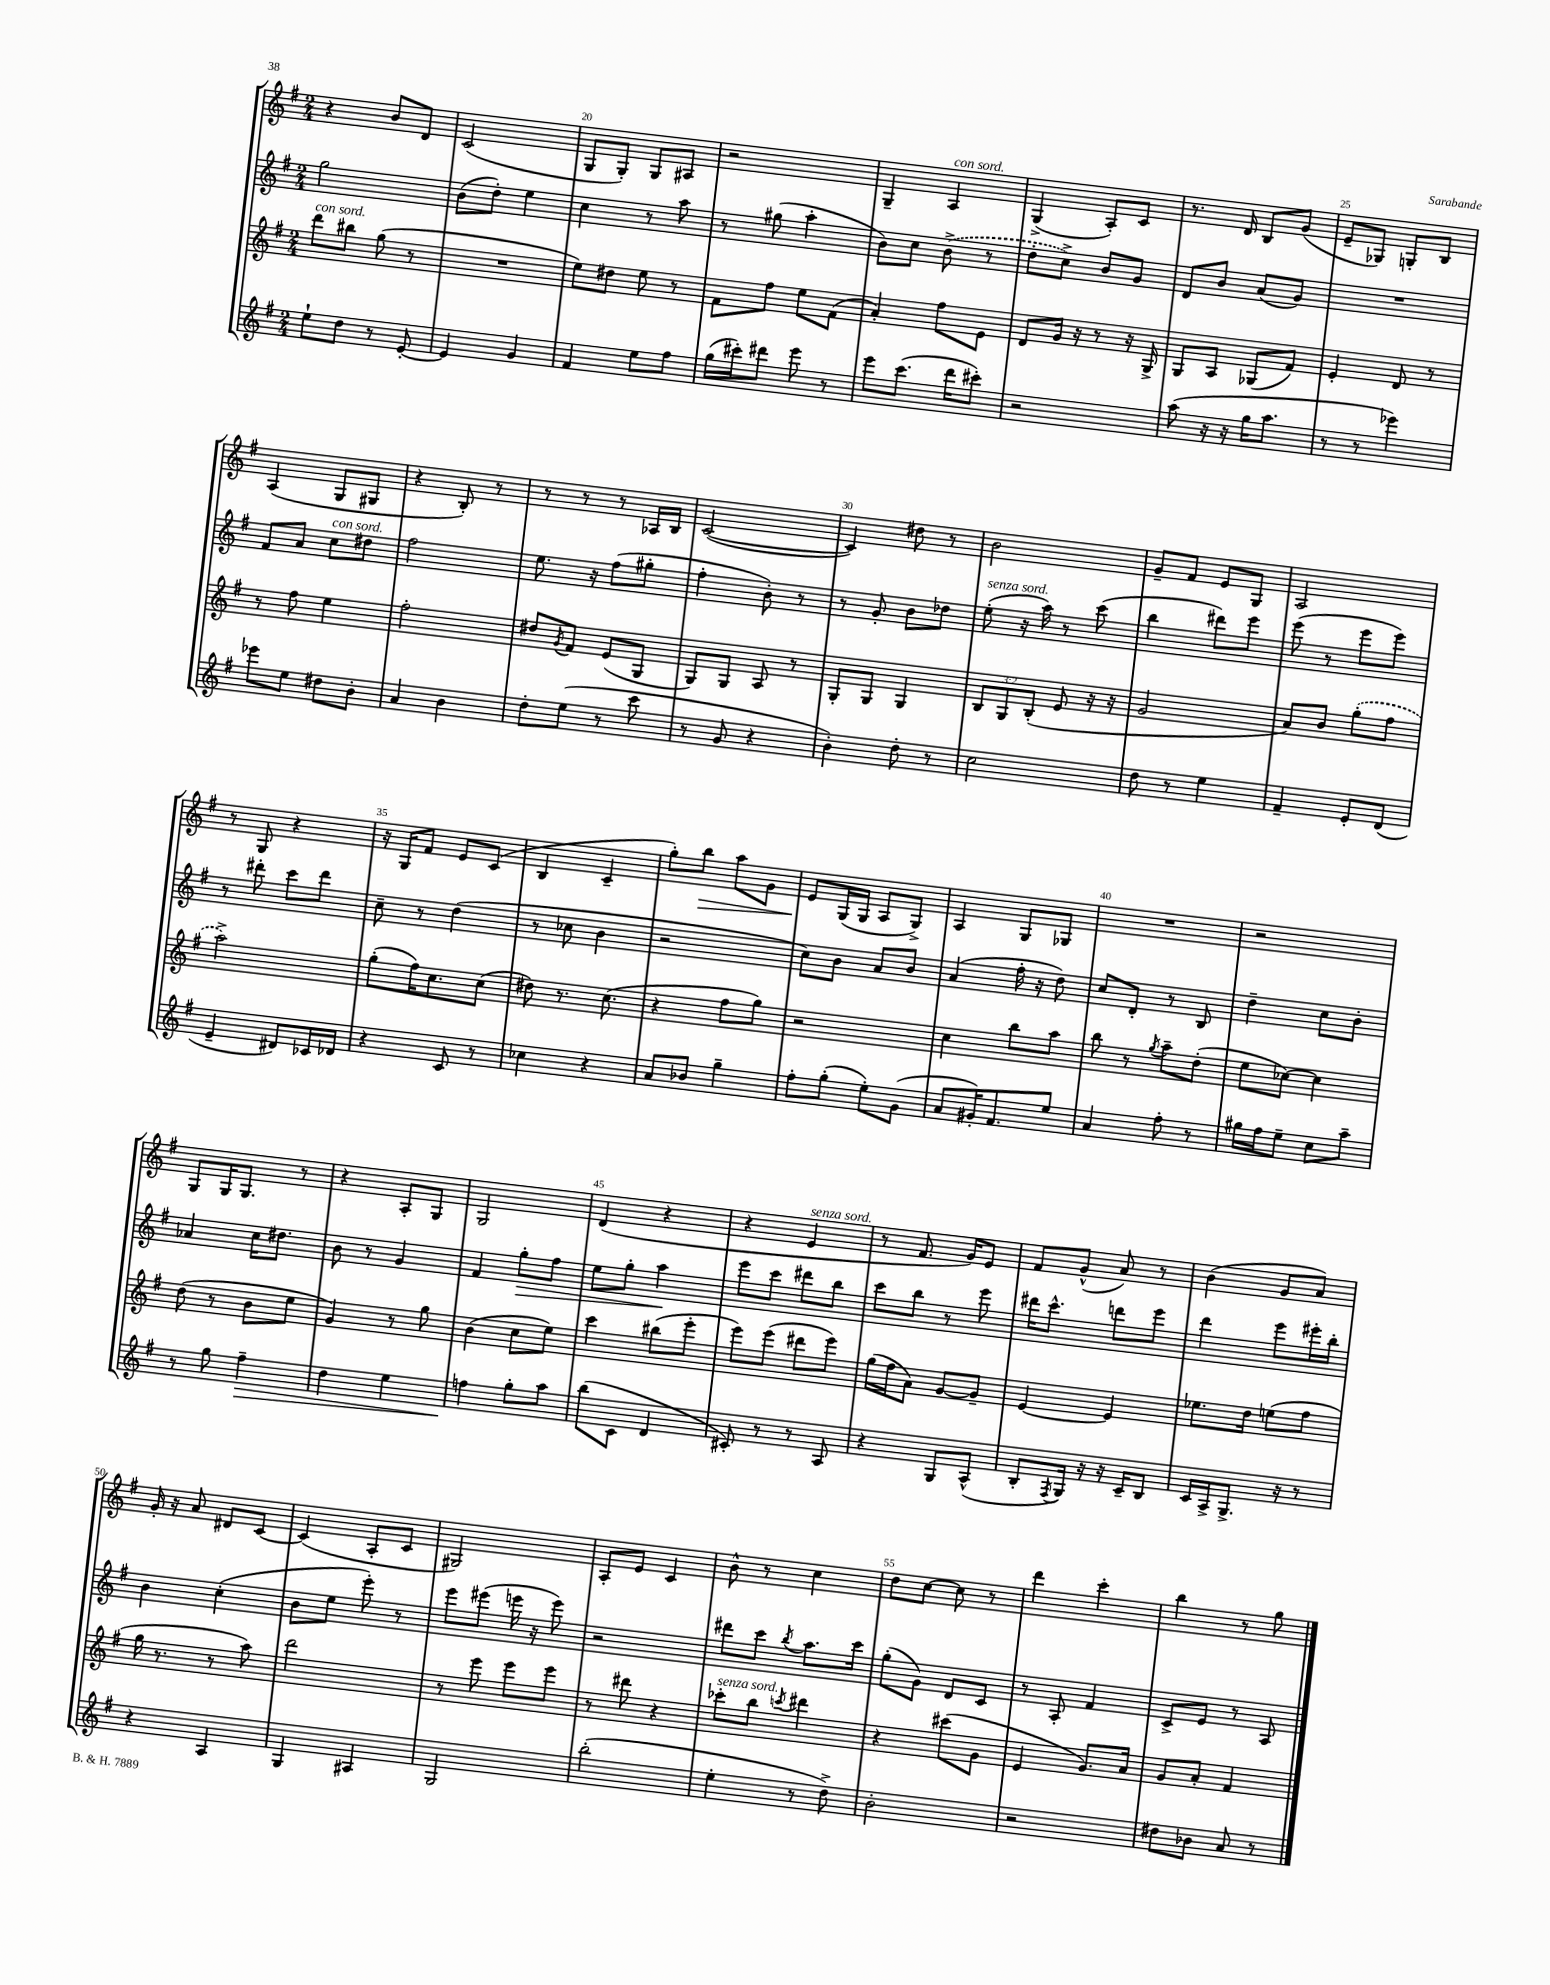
<<
\new StaffGroup <<
\new Staff = "s0" {
    \clef treble \key g \major \numericTimeSignature \time 2/4
    r4 b'8 d'8 |
    c'2( |
    g8 g8-.) g8 ais8 |
    r2 |
    g4-- a4^\markup { \italic "con sord." } |
    g4->( a8-.) c'8 |
    r8. d'16 b8 g'8( |
    e'8-- ges8) g8-. b8 |
    a4( g8 gis8 |
    r4 b8-.) r8 |
    r8 r8 r8 aes16 b16 |
    c'2~( |
    c'4) dis''8 r8 |
    b'2 |
    g'8-- fis'8 e'8 g8 |
    a2 |
    r8 g8 r4 |
    r16 g16 fis'8 e'8 c'8( |
    b4 c'4-- |
    g''8-.) b''8\> a''8 g'8 |
    e'8\! g16( g16 a8 g8->) |
    a4 g8 ges8 |
    R2 |
    r2 |
    g8 g16 g8. r8 |
    r4 a8-. g8 |
    g2 |
    d'4( r4 |
    r4 e'4^\markup { \italic "senza sord." } |
    r8 fis'8. g'16) e'8 |
    fis'8 g'8-^( a'8) r8 |
    b'4( g'8 a'8) |
    g'16-. r16 a'8 dis'8 c'8~ |
    c'4( a8-. c'8 |
    gis2) |
    a8-. e'8 c'4 |
    b'8-^ r8 c''4 |
    d''8 c''8~ c''8 r8 |
    d'''4 c'''4-. |
    b''4 r8 g''8 \bar "|." |
}
\new Staff = "s1" {
    \clef treble \key g \major \numericTimeSignature \time 2/4
    g''2 |
    b'8( d''8-.) e''4 |
    c''4 r8 a''8 |
    r8 gis''8( a''4-. |
    b'8) c''8 \once \slurDashed b'8->( r8 |
    d''8-. c''8->) b'8 g'8 |
    d'8 b'8 a'8( g'8) |
    R2 |
    fis'8 a'8 c''8^\markup { \italic "con sord." } dis''8 |
    fis''2 |
    e''8. r16 fis''8( gis''8-. |
    fis''4-. b'8-.) r8 |
    r8 g'8-. b'8 des''8 |
    e''8-.^\markup { \italic "senza sord." }( r16 a''16) r8 c'''8( |
    b''4 dis'''8) e'''8 |
    e'''8( r8 e'''8 e'''8) |
    r8 dis'''8-. c'''8 dis'''8 |
    c''8-- r8 d''4( |
    r8 ces''8 b'4 |
    r2 |
    c''8) b'8 a'8 b'8 |
    a'4( fis''16-. r16 d''8) |
    c''8 d'8-. r8 b8 |
    d''4-- c''8 b'8-. |
    aes'4 c''16 dis''8. |
    b'8 r8 g'4 |
    fis'4 g''8-.\> fis''8 |
    e''8 g''8-. a''4\! |
    e'''8 c'''8 dis'''8 b''8 |
    c'''8 b''8 r8 e'''8 |
    dis'''16 c'''8.-^ d'''8 e'''8 |
    d'''4 e'''8 eis'''16-. b''16-. |
    b'4 c''4-.( |
    b'8 e''8 e'''8-.) r8 |
    e'''8 eis'''8( e'''16 r16 e'''8) |
    r2 |
    dis'''8 c'''8 \acciaccatura { b''8 } a''8. c'''16 |
    g''8-.( g'8) d'8 c'8 |
    r8 a8-. fis'4 |
    c'8-> e'8 r8 a8 \bar "|." |
}
\new Staff = "s2" {
    \clef treble \key g \major \numericTimeSignature \time 2/4 \override Staff.TupletNumber.text = #tuplet-number::calc-fraction-text
    d'''8^\markup { \italic "con sord." } bis''8 g''8( r8 |
    R2 |
    e''8) dis''8 e''8 r8 |
    fis'8 fis''8 e''8 fis'8( |
    a'4-.) fis''8 e'8 |
    d'8 g'16 r16 r8 r16 g16-> |
    g8 a8 ges8( fis'8) |
    e'4-. d'8 r8 |
    r8 fis''8 e''4 |
    fis''2-. |
    dis''8 \acciaccatura { g'8 } fis'8 e'8( g8 |
    g8) g8 a8 r8 |
    g8-. g8 g4 |
    \tuplet 3/2 { b8 g8 b8-.( } e'8 r16 r16 |
    g'2 |
    a'8) b'8 \once \slurDashed g''8-.( fis''8 |
    a''2->) |
    g''8-.( fis''16) c''8. c''8( |
    dis''8) r8. c''8.( |
    r4 fis''8 g''8) |
    r2 |
    c''4 b''8 a''8 |
    b''8 r8 \acciaccatura { g''8 } a''8-- d''8-.( |
    e''8 ces''8~) ces''4 |
    d''8( r8 b'8 e''8 |
    g'4) r8 g''8 |
    b'4( c''8 e''8) |
    c'''4 bis''8( e'''8-. |
    e'''8) e'''8( dis'''8 e'''8) |
    g''16( fis''16 a'8) g'8~ g'8-- |
    e'4~ e'4 |
    ees''8. d''16 e''8( fis''8 |
    g''16 r8. r8 a''8) |
    d'''2 |
    r8 e'''8 e'''8 e'''8 |
    r8 dis'''8 r4 |
    ces'''8-.^\markup { \italic "senza sord." } b''8 \acciaccatura { c'''8 } dis'''4 |
    r4 cis'''8( g'8 |
    e'4 g'8.) a'16 |
    g'8 a'8-. fis'4 \bar "|." |
}
\new Staff = "s3" {
    \clef treble \key g \major \numericTimeSignature \time 2/4
    e''8-! d''8 r8 e'8~-. |
    e'4 g'4 |
    fis'4 e''8 fis''8 |
    g''16( cis'''16-.) dis'''8 e'''8 r8 |
    e'''8 c'''8.( d'''16 cis'''8-.) |
    r2 |
    a''8( r16 r16 g''16 a''8. |
    r8 r8 ees'''4) |
    ees'''8 e''8 dis''8 b'8-. |
    a'4 b'4 |
    d''8-. e''8( r8 c'''8 |
    r8 g'8 r4 |
    b'4-.) d''8-. r8 |
    c''2 |
    d''8 r8 e''4 |
    fis'4-- e'8-. d'8( |
    e'4-- dis'8) ces'16 des'16 |
    r4 c'8 r8 |
    ces''4 r4 |
    a'8 bes'8 g''4-- |
    fis''8-. g''8-.( e''8-.) g'8( |
    a'8 gis'16-.) fis'8. e''8 |
    a'4 fis''8-. r8 |
    gis''16 fis''16 e''8-- c''8 a''8-- |
    r8 g''8 fis''4--\> |
    d''4 e''4 |
    f''4\! g''8-. a''8 |
    b''8( c'8 d'4 |
    cis'8-.) r8 r8 a8 |
    r4 g8 a8-^( |
    b8-. \acciaccatura { fis8 } g16) r16 r16 c'16-- b8 |
    c'16 a16-> g8.-> r16 r8 |
    r4 a4 |
    g4 ais4 |
    g2 |
    b''2-.( |
    e''4-. r8 d''8->) |
    b'2-. |
    r2 |
    dis''8 bes'8 a'8 r8 \bar "|." |
}
>>
>>
\layout { \context { \Score currentBarNumber = #18 \override BarNumber.break-visibility = ##(#f #t #t) barNumberVisibility = #(every-nth-bar-number-visible 5) } }
